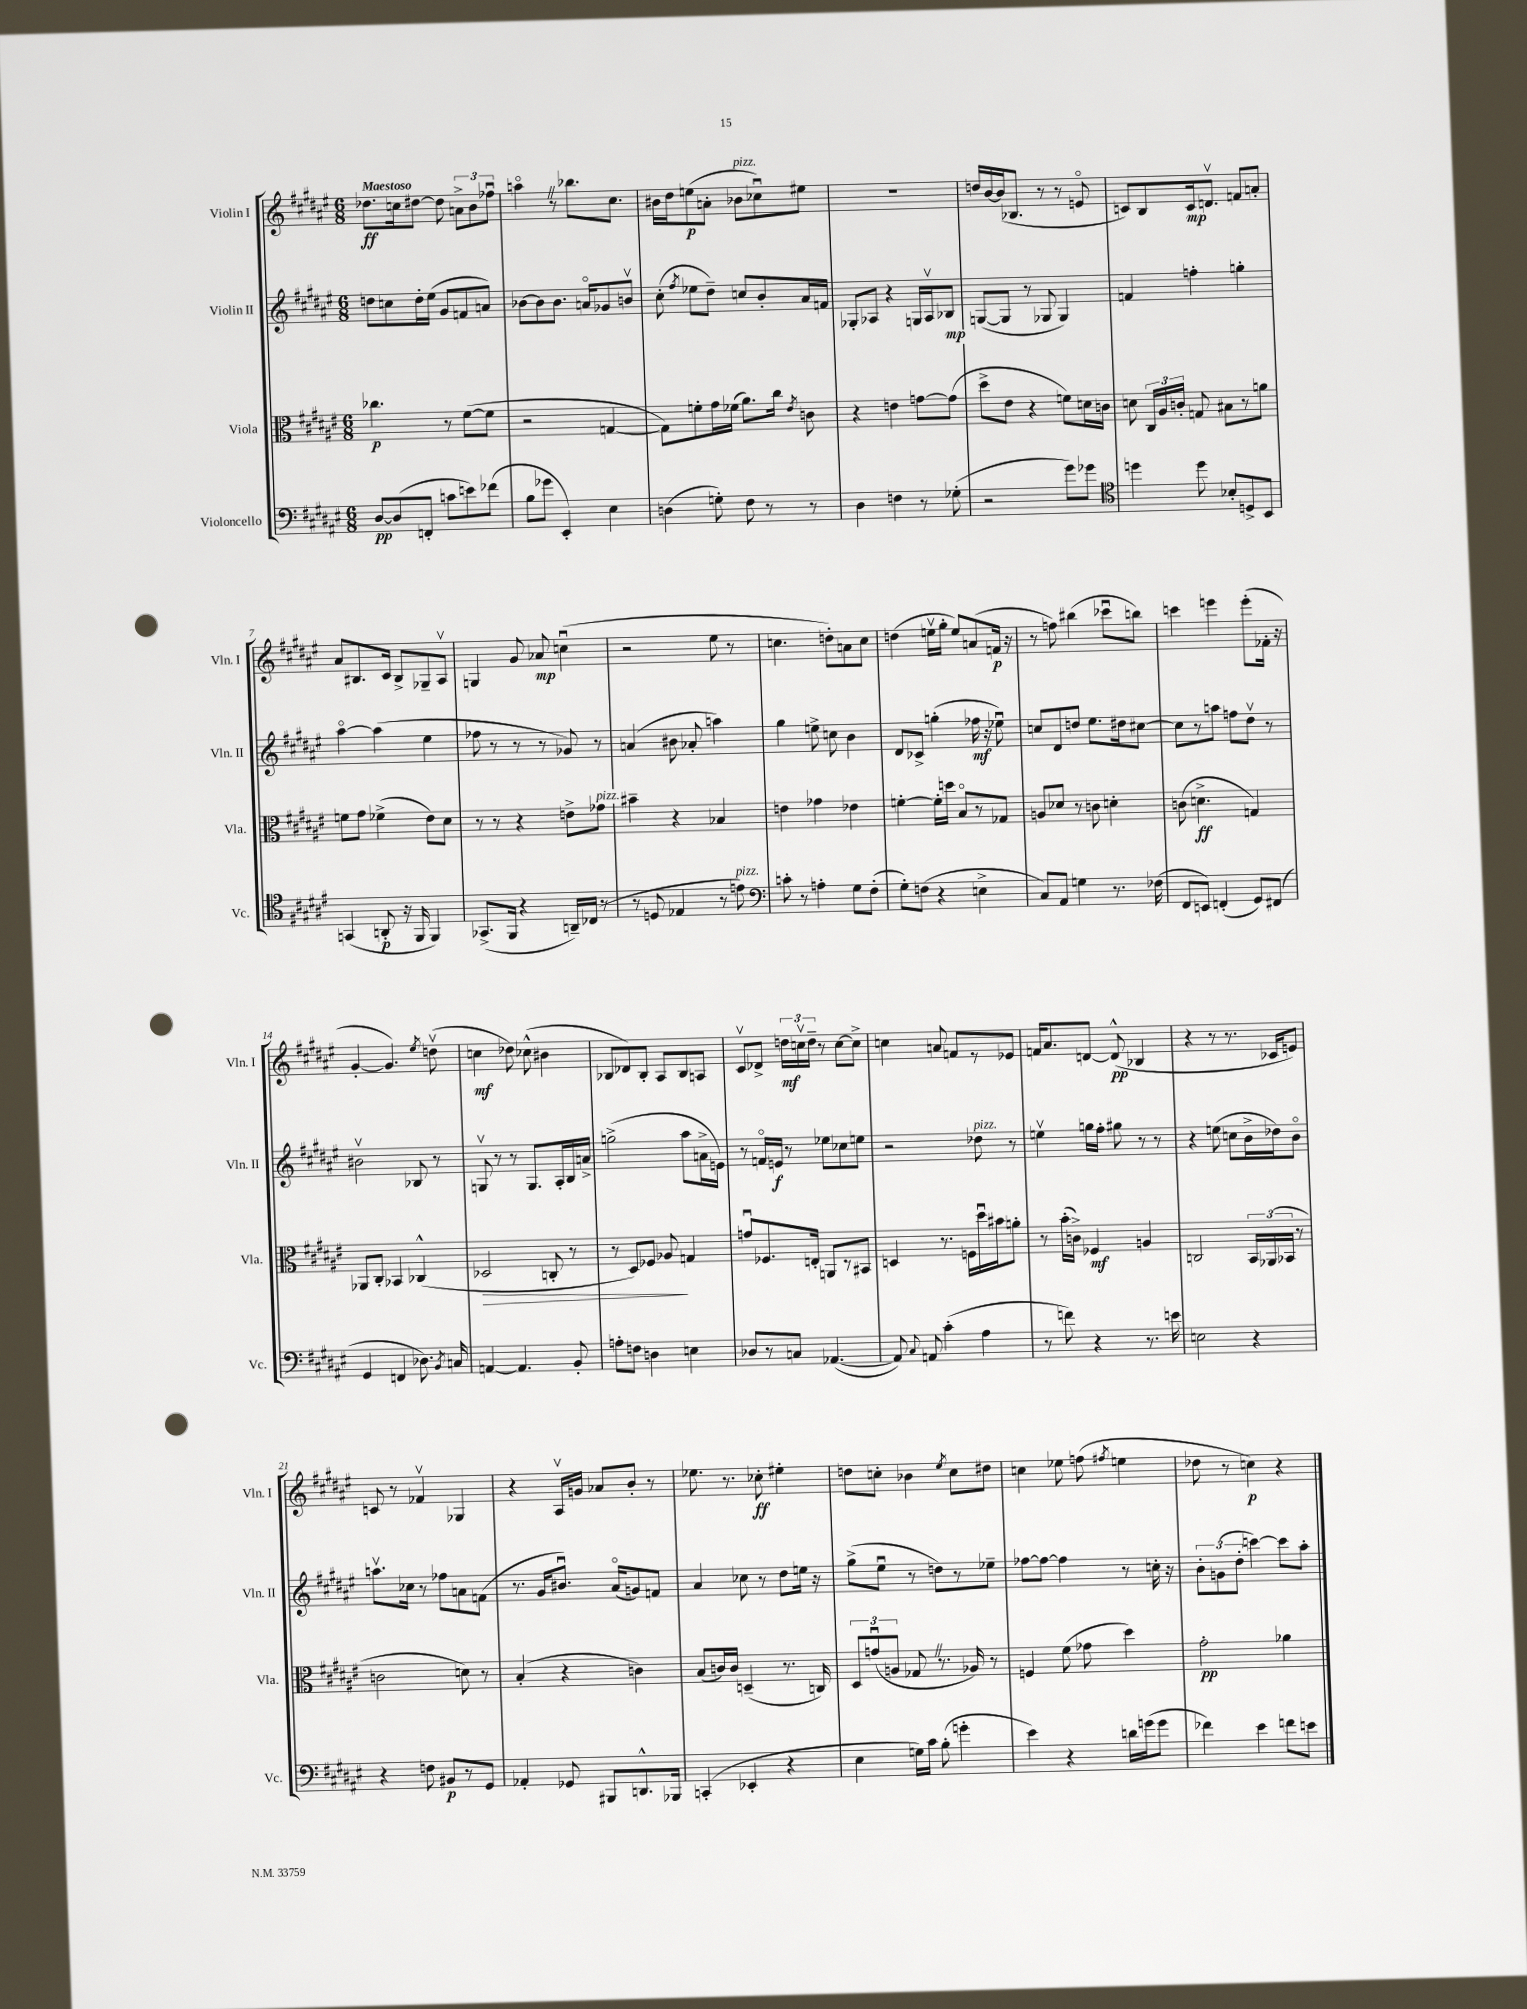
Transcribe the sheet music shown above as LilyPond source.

<<
\new StaffGroup <<
\new Staff = "s0" \with { instrumentName = "Violin I" shortInstrumentName = "Vln. I" } {
    \clef treble \key fis \major \numericTimeSignature \time 6/8 \tempo "Maestoso"
    \autoBeamOff des''8.[\ff c''16 dis''8]~ dis''8 \tuplet 3/2 { a'8[-> b'8 fes''8]\downbow } |
    a''4\flageolet \once \override BreathingSign.text = \markup { \musicglyph "scripts.caesura.straight" } \breathe r8 bes''8.[ cis''8.] |
    bis'16[ dis''16 e''8\p( a'8]-. bes'8[^\markup { \italic "pizz." } ces''8\downbow) eis''8] |
    R2. |
    d''16[ b'16~ b'16( bes8.] r8 r8 e'8\flageolet |
    c'8[) b8 c'16\mp d'8.]\upbow f'8[ a'8]-. |
    ais'8[ bis8. cis'16] bis8[-> ges8-- ais8]\upbow |
    g4 gis'8 aes'8\mp c''4\downbow( |
    r2 eis''8 r8 |
    c''4. d''8[-.) a'8 c''8] |
    d''4( e''16[\upbow gis''16]-. e''8[) a'8( f'16]\p r16 |
    r8 f''8) bis''4( ces'''8[\downbow b''8]) |
    c'''4 e'''4 e'''8[-.( fes'16]-. r16 |
    gis'4~-. gis'4.) \acciaccatura { eis''8 } d''8\upbow( |
    c''4\mf des''8) ces''8-^( bis'4 |
    bes8[ des'8) bes8]-. ais8[ bes8 a8] |
    cis'8[\upbow des'8]-> \tuplet 3/2 { d''16[\mf c''16\upbow d''16]-- } r8 c''8[~ c''8]-> |
    c''4 a'8 f'8[ r8 ees'8] |
    f'16[ ais'8. d'8]~ d'8-^\pp( bes4 |
    r4 r8 r8. ces'16[ e'8]) |
    c'8 r8 fes'4\upbow ges4 |
    r4 ais16[\upbow g'16] aes'8[ b'8]-. r8 |
    ees''8. r8. ces''8-.\ff eis''4-. |
    d''8[ c''8]-. bes'4 \acciaccatura { eis''8 } c''8[ dis''8] |
    c''4 ees''8 f''8( \acciaccatura { fis''8 } e''4 |
    des''8 r8 c''4\p) r4 \bar "|." |
}
\new Staff = "s1" \with { instrumentName = "Violin II" shortInstrumentName = "Vln. II" } {
    \clef treble \key fis \major \numericTimeSignature \time 6/8
    \autoBeamOff d''8[ c''8 d''16-. eis''16]( gis'8[ f'8 a'8]) |
    bes'8[~ bes'8 bes'8.] a'16[\flageolet ges'8 b'8]\upbow |
    cis''8-.( \acciaccatura { fis''8 } ees''8[ dis''8]--) c''8[ b'8-. ais'16 f'16] |
    ges8[-. aes8] r4 g16[ aes16\upbow bes8]\mp |
    g8[~( g8] r8 ges8 ges4) |
    f'4 f''4-. g''4-. |
    ais''4~\flageolet ais''4( eis''4 |
    fes''8 r8 r8 r8 ges'8) r8 |
    a'4( bis'8 aes'8-. a''4) |
    gis''4 e''8-> c''8 b'4 |
    dis'8[ ces'8]-> g''4-.( fes''16\mf r16 ees''8\downbow) |
    c''8[ dis'8 d''8] eis''8.[ dis''16 cis''8]~ |
    cis''8[ r8 a''8] f''8[ dis''8]\upbow r8 |
    bis'2\upbow bes8 r8 |
    g8\upbow r8 r8 g8.[ ais16-. b16 a'16]-> |
    g''2->( ais''8[ a'16-> e'16]) |
    r8 f'16[\flageolet e'16]\f r8 ees''8[ ces''8 e''8] |
    r2 des''8^\markup { \italic "pizz." } r8 |
    e''4\upbow g''16[ fis''16]-. gis''8 r8 r8 |
    r4 e''8( c''8[ b'16-> des''16) b'8]\flageolet |
    a''8.[\upbow ces''16] r8 fes''8[ a'8 f'8]( |
    r8. gis'16[ bis'8.]\downbow) ais'16[\flageolet( g'8) f'8] |
    ais'4 ces''8 r8 dis''8[ e''16] r16 |
    gis''8[->( eis''8]\downbow r8 d''8[) r8 ees''8]-- |
    fes''8[~ fes''8]~ fes''4 r8 c''16-. r16 |
    \tuplet 3/2 { b'8[-. g'8( dis''8]-. } c'''4~) c'''8[ ais''8]-. \bar "|." |
}
\new Staff = "s2" \with { instrumentName = "Viola" shortInstrumentName = "Vla." } {
    \clef alto \key fis \major \numericTimeSignature \time 6/8
    \autoBeamOff ces''4.\p r8 fis'8[~( fis'8] |
    r2 g4~ |
    g8[) f'8-. gis'16 fes'16]( ais'8.[) cis''16] \acciaccatura { eis'8 } c'8 |
    r4 e'4 g'8[~ g'8]( |
    dis''8[-> eis'8] r4 f'8[) d'16 c'16] |
    d'8 \tuplet 3/2 { cis16[ ais16 c'16]-. } g8 bis8[ r8 a'8] |
    f'8[ gis'8] fes'4->( eis'8[) dis'8] |
    r8 r8 r4 e'8[-> ges'8]^\markup { \italic "pizz." } |
    bis'4-- r4 bes4 |
    e'4 ges'4 ees'4 |
    f'4~-. f'16[-. d''16] b8[\flageolet r8 ges8] |
    a8[ des'8] r8 c'8 d'4-. |
    c'8( d'4.->\ff g4) |
    aes,8[ cis8]-. bes,4 ces4-^( |
    des2\> c8-. r8 |
    r8 dis8[) fes8] aes8\! g4 |
    g'8[\downbow fes8. e16]-. a,8[ r8 bis,8] |
    d4 r8. f16[ dis''16\downbow bis'16 a'8]-. |
    r8 b'16[-.( c'16]->) fes4\mf a4 |
    c2 \tuplet 3/2 { b,16[ aes,16( bes,16] } r8 |
    c'2 d'8) r8 |
    b4-.( r4 c'4) |
    b8[( c'16) c'16] d4--( r8. c16) |
    \tuplet 3/2 { dis8[ g'8\downbow( a8] } ges8 \once \override BreathingSign.text = \markup { \musicglyph "scripts.caesura.straight" } \breathe r8. aes16) r8 |
    f4 fis'8( ges'8 dis''4) |
    gis'2-.\pp aes'4 \bar "|." |
}
\new Staff = "s3" \with { instrumentName = "Violoncello" shortInstrumentName = "Vc." } {
    \clef bass \key fis \major \numericTimeSignature \time 6/8
    \autoBeamOff dis8[~\pp dis8( f,8]-. c'8[ e'8) fes'8]( |
    b8[ ges'8] eis,4-.) eis4 |
    d4( g8-.) fis8 r8 r8 |
    dis4 f4 r8 ges8-.( |
    r2 gis'8[) ges'8] |
    \clef tenor d''4 d''8 bes8[-. d8-> b,8] |
    g,4( a,8-.\p r16 fis,16 fis,4) |
    ges,8.[->( fis,16] r4 a,16[--) ces16]( r8 |
    r8 d8 ees4 r8 e'8^\markup { \italic "pizz." }) |
    \clef bass c'8-. r8 a4-. gis8[ fis8]-.( |
    gis8[-.) f8]( r4 e4-> |
    cis8[) ais,8] g4 r8. fes16( |
    fis,8[ e,8]) f,4-.( gis,8[) fis,8]( |
    gis,4 f,4 des8.) \acciaccatura { b,8 } c16 |
    a,4~ a,4. b,8-. |
    a8[-. f8] d4 e4 |
    des8[ r8 c8] aes,4.~( |
    aes,8) \appoggiatura { cis8 } a,8 cis'4-.( ais4 |
    r8 f'8) r4 r8. e'16 |
    e2 r4 |
    r4 f8 bis,8[\p r8 gis,8] |
    aes,4-. ges,8 bis,,8[ d,8.-^ bes,,16] |
    c,4-.( ees,4-. r4 |
    eis4 g16[) cis'16] b8-.( g'4-. |
    eis'4) r4 d'16[ g'16( g'8] |
    fes'4) eis'4 f'8[ e'8] \bar "|." |
}
>>
>>
